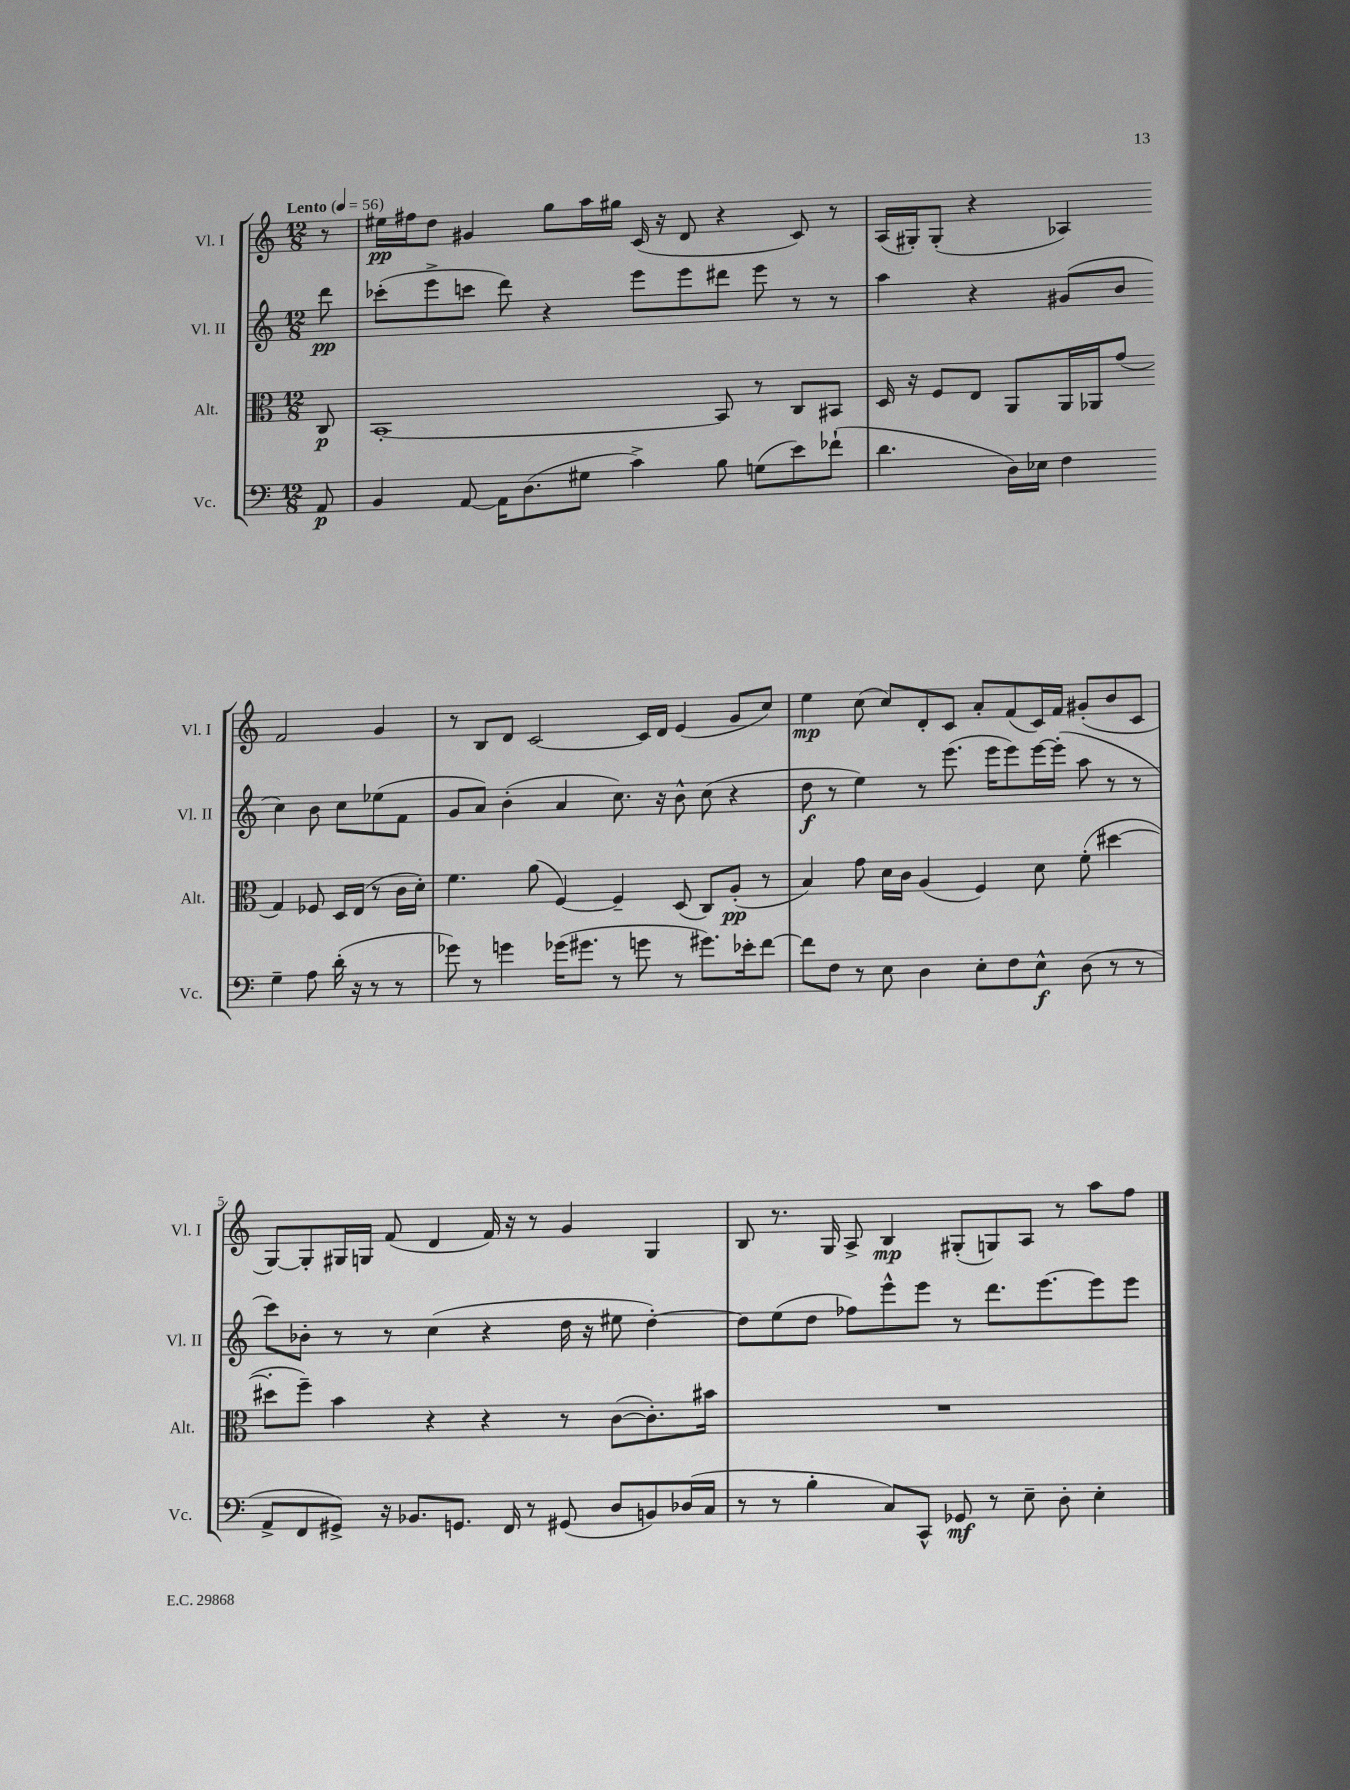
<<
\new StaffGroup <<
\new Staff = "s0" \with { instrumentName = "Vl. I" shortInstrumentName = "Vl. I" } {
    \clef treble \key c \major \numericTimeSignature \time 12/8 \partial 8 \tempo "Lento" 4 = 56
    r8 |
    eis''16\pp fis''16 d''8 gis'4 g''8 a''16 gis''16 c'16( r16 d'8 r4 c'8) r8 |
    a16( gis16-.) gis8-.( r4 aes4) f'2 g'4 |
    r8 b8 d'8 c'2~ c'16 d'16 e'4( g'8 c''8) |
    e''4\mp c''8( c''8) d'8-. c'8 a'8-. f'8( c'16) f'16 gis'8-.( b'8 c'8 |
    g8~) g8-. gis16 g16 f'8( d'4 f'16) r16 r8 g'4 g4 |
    b8 r8. g16 a8-> b4\mp gis8-.( g8) a8 r8 a''8 f''8 \bar "|." |
}
\new Staff = "s1" \with { instrumentName = "Vl. II" shortInstrumentName = "Vl. II" } {
    \clef treble \key c \major \numericTimeSignature \time 12/8 \partial 8
    d'''8\pp |
    ces'''8-.( e'''8-> c'''8 d'''8) r4 e'''8 e'''8 dis'''8 e'''8 r8 r8 |
    a''4 r4 gis'8( b'8 c''4) b'8 c''8 ees''8( f'8 |
    g'8 a'8) b'4-.( a'4 c''8.) r16 b'8-^ c''8( r4 |
    d''8\f r8 e''4) r8 e'''8.( e'''16 e'''8) e'''16~ e'''16-.( a''8 r8 r8 |
    c'''8) bes'8-. r8 r8 c''4( r4 d''16 r16 eis''8 d''4~-.) |
    d''8 e''8( d''8 fes''8) e'''8-^ e'''8 r8 d'''8. e'''8.~ e'''8 e'''8 \bar "|." |
}
\new Staff = "s2" \with { instrumentName = "Alt." shortInstrumentName = "Alt." } {
    \clef alto \key c \major \numericTimeSignature \time 12/8 \partial 8
    c8\p |
    b,1~-. b,8 r8 c8 bis,8 |
    d16 r16 f8 e8 a,8 a,16 aes,16 g'8( g4) fes8 d16 e16( r8 c'16 d'16-.) |
    f'4. a'8( f4~) f4-- d8( c8) a8-.\pp( r8 |
    b4) g'8 d'16 c'16 a4( f4) d'8 f'8-.( dis''4~ |
    dis''8-. f''8--) b'4 r4 r4 r8 c'8~( c'8.-.) bis'16 |
    R1. \bar "|." |
}
\new Staff = "s3" \with { instrumentName = "Vc." shortInstrumentName = "Vc." } {
    \clef bass \key c \major \numericTimeSignature \time 12/8 \partial 8
    a,8\p |
    b,4 a,8~ a,16 d8.( gis8 c'4->) b8 g8( e'8) fes'8-!( |
    d'4. d16) ees16 f4 g4-- a8 d'16-.( r16 r8 r8 |
    ges'8) r8 g'4 ges'16( gis'8. r8 g'8 r8 gis'8.) ees'16-. f'8~ |
    f'8 f8 r8 e8 d4 e8-. f8 e8-^\f d8( r8 r8 |
    a,8-> f,8 gis,8->) r16 bes,8. g,8. f,16 r8 gis,8( d8 b,8) des16( c16 |
    r8 r8 b4-. c8) c,8-^ ges,8\mf r8 e8-- d8-. e4-. \bar "|." |
}
>>
>>
